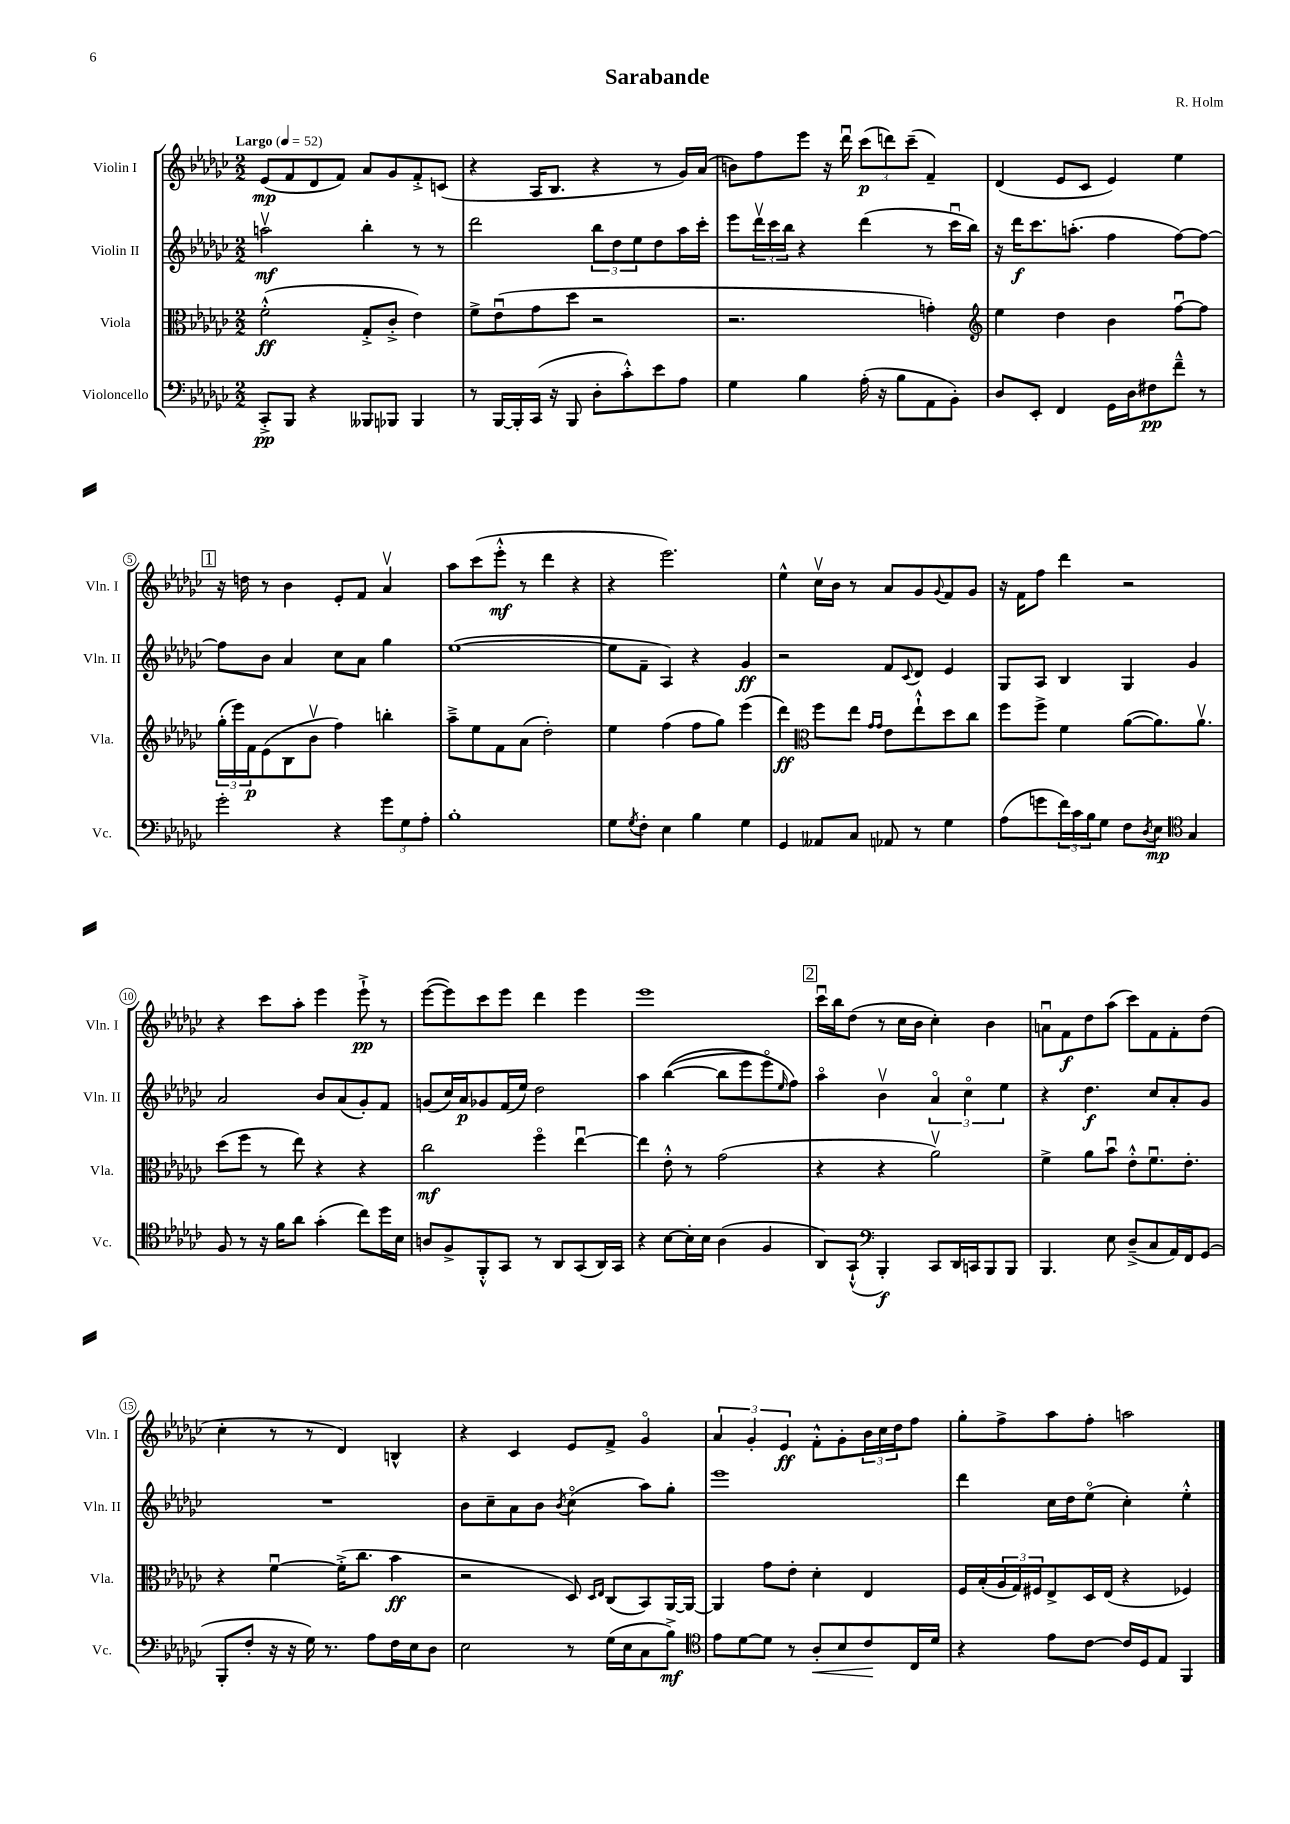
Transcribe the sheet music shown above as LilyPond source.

\header { title = "Sarabande" composer = "R. Holm" }
<<
\new StaffGroup <<
\new Staff = "s0" \with { instrumentName = "Violin I" shortInstrumentName = "Vln. I" } {
    \clef treble \key ges \major \numericTimeSignature \time 2/2 \tempo "Largo" 4 = 52
    ees'8\mp( f'8 des'8 f'8) aes'8 ges'8 f'8-.-> c'8( |
    r4 aes16 bes8. r4 r8 ges'16) aes'16( |
    b'8) f''8 ees'''8 r16 des'''16\downbow \tuplet 3/2 { ces'''8\p( d'''8) ces'''8--( } f'4--) |
    des'4( ees'8 ces'8 ees'4) ees''4 |
    \mark \markup { \box "1" } r16 d''16 r8 bes'4 ees'8-. f'8 aes'4\upbow |
    aes''8 ces'''8( ees'''8-.-^\mf r8 des'''4 r4 |
    r4 ees'''2.) |
    ees''4-^ ces''16\upbow bes'16 r8 aes'8 ges'8 \appoggiatura { ges'8 } f'8 ges'8 |
    r16 f'16 f''8 des'''4 r2 |
    r4 ces'''8 aes''8-. ees'''4 ees'''8-!->\pp r8 |
    ees'''8~( ees'''8) ces'''8 ees'''8 des'''4 ees'''4 |
    ees'''1 |
    \mark \markup { \box "2" } ces'''16\downbow bes''16 des''8( r8 ces''16 bes'16 ces''4-.) bes'4 |
    a'8\downbow f'8\f des''8 aes''8( ces'''8) f'8 f'8-. des''8( |
    ces''4-. r8 r8 des'4) b4-^ |
    r4 ces'4 ees'8 f'8-> ges'4\flageolet |
    \tuplet 3/2 { aes'4 ges'4-. ees'4\ff } f'8-.-^ ges'8-. \tuplet 3/2 { bes'16 ces''16 des''16 } f''8 |
    ges''8-. f''8-> aes''8 f''8-. a''2 \bar "|." |
}
\new Staff = "s1" \with { instrumentName = "Violin II" shortInstrumentName = "Vln. II" } {
    \clef treble \key ges \major \numericTimeSignature \time 2/2
    a''2\upbow\mf bes''4-. r8 r8 |
    des'''2 \tuplet 3/2 { bes''8 des''8 ees''8 } des''8 aes''16 ces'''16-. |
    ees'''8 \tuplet 3/2 { des'''16\upbow ces'''16 bes''16 } r4 des'''4( r8 ces'''16\downbow bes''16) |
    r16 des'''16\f ces'''8. a''8.-.( f''4 f''8~) f''8~ |
    \mark \markup { \box "1" } f''8 bes'8 aes'4 ces''8 aes'8 ges''4 |
    ees''1~( |
    ees''8 f'8-- aes4) r4 ges'4\ff |
    r2 f'8 \appoggiatura { ces'8 } des'8 ees'4 |
    ges8 aes8 bes4 ges4 ges'4 |
    aes'2 bes'8 aes'8( ges'8-.) f'8 |
    g'8( ces''16) aes'16\p ges'8 f'16( ees''16) des''2 |
    aes''4 bes''4~(\( bes''8 ees'''8 ees'''8\flageolet) \grace { ees''16 } f''8\) |
    \mark \markup { \box "2" } aes''4\flageolet bes'4\upbow \tuplet 3/2 { aes'4\flageolet ces''4\flageolet ees''4 } |
    r4 des''4.\f ces''8 aes'8-. ges'8 |
    R1 |
    bes'8 ces''8-- aes'8 bes'8 \acciaccatura { bes'8 } ces''4\flageolet( aes''8) ges''8-. |
    ees'''1 |
    des'''4 ces''16 des''16 ees''8\flageolet( ces''4-.) ees''4-.-^ \bar "|." |
}
\new Staff = "s2" \with { instrumentName = "Viola" shortInstrumentName = "Vla." } {
    \clef alto \key ges \major \numericTimeSignature \time 2/2
    f'2-.-^\ff( ges8-.-> ces'8-.-> ees'4) |
    f'8-> ees'8\downbow( ges'8 des''8 r2 |
    r2. g'4-.) |
    \clef treble ees''4 des''4 bes'4 f''8~\downbow f''8 |
    \mark \markup { \box "1" } \tuplet 3/2 { ges''16-.( ees'''16) f'16\p } ees'8( bes8 bes'8\upbow f''4) b''4-. |
    aes''8---> ees''8 f'8 aes'8( des''2-.) |
    ees''4 f''4( f''8 ges''8) ees'''4( |
    des'''4\ff) \clef alto f''8 ees''8 \grace { ges'16 ges'16 } ees'8 ees''8-!-^ des''8 ces''8 |
    f''8 f''8-> f'4 aes'8~( aes'8.) aes'8.\upbow |
    des''8( f''8 r8 ees''8) r4 r4 |
    ces''2\mf f''4\flageolet ees''4~\downbow |
    ees''4 ees'8-.-^ r8 ges'2( |
    \mark \markup { \box "2" } r4 r4 aes'2\upbow) |
    f'4-> aes'8 bes'8\downbow ees'8-.-^ f'8.\downbow ees'8.-. |
    r4 f'4~\downbow f'16-.->( ces''8. bes'4\ff |
    r2 des8) \grace { des16 ees16 } ces8( bes,8) aes,16~ aes,16~ |
    aes,4 ges'8 ees'8-. des'4-. ees4 |
    f16 bes16-.( \tuplet 3/2 { aes16 ges16) fis16 } ees8-> des16 ees16( r4 fes4) \bar "|." |
}
\new Staff = "s3" \with { instrumentName = "Violoncello" shortInstrumentName = "Vc." } {
    \clef bass \key ges \major \numericTimeSignature \time 2/2
    ces,8-.->\pp bes,,8 r4 beses,,8 bes,,8 bes,,4 |
    r8 bes,,16~ bes,,16-. ces,16( r16 bes,,8 des8-. ces'8-.-^) ees'8 aes8 |
    ges4 bes4 aes16-.( r16 bes8 aes,8 bes,8-.) |
    des8 ees,8-. f,4 ges,16 des16 fis8\pp f'8---^ r8 |
    \mark \markup { \box "1" } ges'2-. r4 \tuplet 3/2 { ges'8 ges8 aes8-. } |
    bes1-. |
    ges8 \acciaccatura { ges8 } f8-. ees4 bes4 ges4 |
    ges,4 aeses,8 ces8 aes,8 r8 ges4 |
    aes8( g'8 \tuplet 3/2 { f'16) ces'16 bes16 } ges8 f8 \acciaccatura { des8 } ees8\mp \clef tenor ges4 |
    f8 r8 r16 f'16 aes'8 ges'4-.( ces''8) des''16 bes16 |
    a8 f8-> f,8-.-^ ges,8 r8 aes,8 ges,8( aes,16) ges,16 |
    r4 bes8~ bes16-. bes16 aes4( f4 |
    \mark \markup { \box "2" } aes,8) ges,8-!-^( \clef bass bes,,4-.\f) ces,8 des,16 c,16 bes,,8 bes,,8 |
    bes,,4. ees8 des8--->( ces8 aes,16) f,16 ges,8( |
    bes,,8-. f8-. r16 r16 ges16) r8. aes8 f16 ees16 des8 |
    ees2 r8 ges16( ees16 ces8 bes8->\mf) |
    \clef tenor ees'8 des'8~ des'8 r8 aes8-.\< bes8 ces'8\! ces16 des'16 |
    r4 ees'8 ces'8~ ces'16 des16 ees8 f,4 \bar "|." |
}
>>
>>
\layout { \context { \Score \override BarNumber.stencil = #(make-stencil-circler 0.1 0.3 ly:text-interface::print) } }
